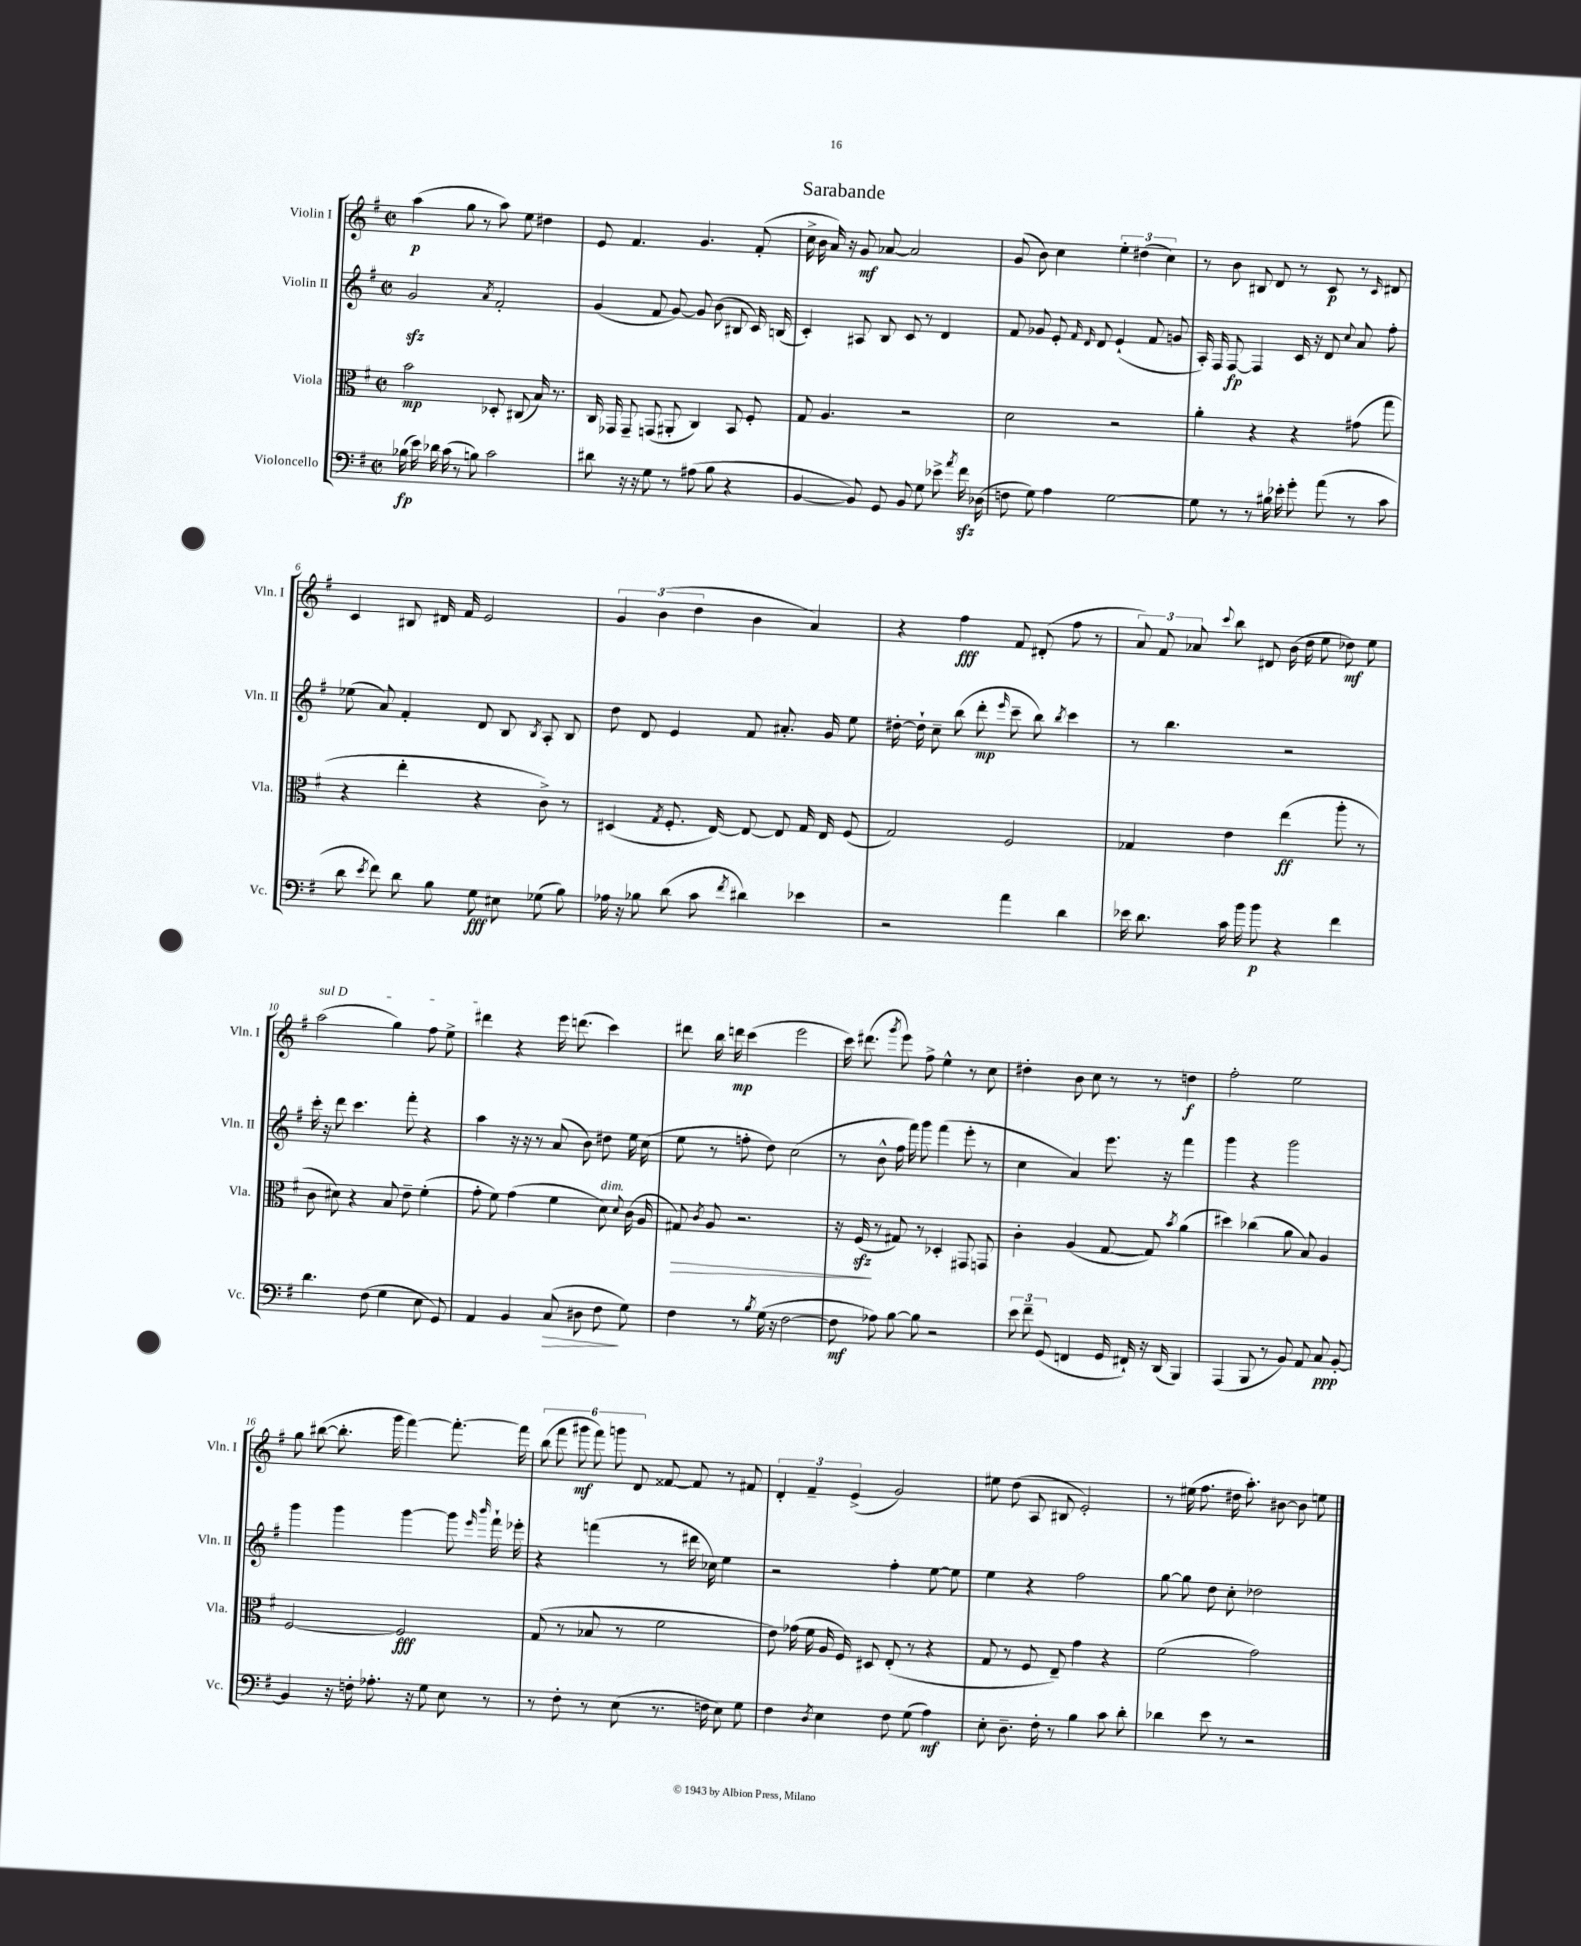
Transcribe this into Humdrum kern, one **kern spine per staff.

**kern	**kern	**kern	**kern
*staff4	*staff3	*staff2	*staff1
*clefF4	*clefC3	*clefG2	*clefG2
*k[f#]	*k[f#]	*k[f#]	*k[f#]
*M2/2	*M2/2	*M2/2	*M2/2
*met(c|)	*met(c|)	*met(c|)	*met(c|)
(16B-	2b	2g	(4aa
16e)	.	.	.
16d-	.	.	.
(16c	.	.	.
8r	.	.	8gg
8B)	.	.	8r
.	.	8qa	.
2c	8D-'	2f#'	8aa)
.	(8C#	.	8ee
.	16B)	.	4dd#
.	8.r	.	.
=	=	=	=
8d#	16C	(4g	8e
.	16GG-	.	.
16r	8GG-~	.	4.f#
16r	.	.	.
8G	(8GG	8f#	.
8r	8AA#'	[8g)	.
(8A#	4C)	8g]	4.g
8B	.	(8b	.
4r	8BB	8B#	.
.	8F#'	16c)	(8f#'
.	.	(16B	.
=	=	=	=
[4BB	8G	4c')	16cc^
.	.	.	16b
.	4.A	.	16a)
.	.	.	16r
8BB])	.	8A#	8g
8GG	.	8B	[8a-
8BB	2r	8c	2a-]
8G	.	8r	.
8e-^	.	4d	.
8qa	.	.	.
16f#	.	.	.
(16D-	.	.	.
=	=	=	=
8F	2d	8f#	(8g
8G)	.	8g-	8b)
4A	.	8e'	4cc
.	.	16qqf#	.
.	.	16qqd	.
.	.	8d	.
[2G	2r	(4e`	6ee'
.	.	.	(6dd#
.	.	8f#	.
.	.	.	6cc)
.	.	8g	.
=	=	=	=
8G]	4a'	16A')	8r
.	.	16F#	.
8r	.	[8F#	8b
8r	4r	4F#]	8B#
16B#	.	.	8d
16e-'	.	.	.
8g'	4r	16c	8r
.	.	16r	.
(8a	.	8d	8c
.	.	8qqcc	.
8r	(8g#	8a	8r
.	.	.	16qqc
8c	8gg	8ff#'	8d#
=	=	=	=
8d	4r	(8ee-	4c
8qe	.	.	.
8f#)	.	8a)	.
8d	4ee'	4f#'	8B#
8B	.	.	16d#
.	.	.	16f#
8G	4r	8d	2e
8E#	.	8B	.
.	.	8qB	.
(8G-	8c^)	8A'	.
8B)	8r	8B	.
=	=	=	=
16A-	(4D#	8dd	6g
16r	.	.	.
8B-	.	8d	.
.	.	.	(6b
.	8qG	.	.
(8d	8.F#'	4e	.
.	.	.	6dd
8c	.	.	.
.	[16E)	.	.
8qf#	.	.	.
4d#)	8E_	8f#	4b
.	8E]	8.a#'	.
4e-	16G	.	4a)
.	16E	16g	.
.	(8F#	8ee	.
=	=	=	=
2r	2G)	[16dd#'	4r
.	.	16dd#`]	.
.	.	8cc~	.
.	.	(8bb	4ff#
.	.	8ddd'	.
.	.	16qqeee	.
4a	2F#	8ccc~	8f#
.	.	8bb)	(8d#'
.	.	8qbb	.
4d	.	4ccc	8ff#
.	.	.	8r
=	=	=	=
16e-	4G-	8r	12a)
8.d	.	.	.
.	.	.	12f#
.	.	4.bb	.
.	.	.	12a-
.	.	.	8qqccc
16c	4e	.	8bb
16b	.	.	.
8b	.	.	8d#
4r	(4ee	2r	(16b
.	.	.	16dd
.	.	.	8ee
4f#	8aa'	.	8dd-)
.	8r	.	8ee
=	=	=	=
4.d	8c	16ccc'	(2aa
.	.	16r	.
.	8d#)	8ddd	.
.	4r	4.ccc	.
(8F#	.	.	.
4G	8B	.	4gg)
.	8e~	8fff#'	.
8E	(4f#'	4r	8ff#
8GG)	.	.	8ee^
=	=	=	=
4AA	8g'	4aa	4ddd#
.	8f#)	.	.
4BB	(4g	16r	4r
.	.	16r	.
.	.	8r	.
(8C	4f#	(8a	16eee
.	.	.	(8.ddd
8D#	.	8b)	.
8F#	8d)	8dd#	4ccc)
.	8qqd	.	.
8G)	(16c	16ee	.
.	16A	(16cc	.
=	=	=	=
4F#	8G#)	8ee	8ddd#
.	8qc	.	.
.	8A	8r	16bb
.	.	.	16ddd
8r	2.r	8ff'	(4ccc
8qB	.	.	.
(16G	.	8dd)	.
16r	.	.	.
[2F#	.	(2cc	2eee
=	=	=	=
8F#]	16r	8r	16ccc)
.	(16F#	.	(8.ddd#
8A-)	8r	8b^^	.
.	.	.	8qggg
[8B	8G#)	16ff#	8eee)
.	.	16fff#)	.
8B]	8r	8ggg	8ff#^
2r	4D-'	(4fff#	4ee^^
.	8GG#	8eee'	8r
.	8GG	8r	8cc
=	=	=	=
12e	4c'	4cc	4dd#'
12f#~	.	.	.
(12GG	.	.	.
4FF	(4A	4a)	8b
.	.	.	8cc
16GG	[8G	8.eee	8r
16FF#`)	.	.	.
16r	8G])	.	8r
(16DD	.	16r	.
.	8qb	.	.
4BBB)	(4a	4fff#	4dd
=	=	=	=
(4AAA	4dd#)	4ggg	2ff#'
8BBB	(4cc-	4r	.
8r	.	.	.
8BB)	8a	2ggg	2ee
8AA	8B)	.	.
8C	4A	.	.
[8BB'	.	.	.
=	=	=	=
4BB]	[2F#	4ggg	8gg
.	.	.	([8bb#
16r	.	4ggg	8.bb#']
16F'	.	.	.
8.A-'	.	.	.
.	.	.	16ggg
.	2F#]	[4ggg	[4fff#)
16r	.	.	.
8G	.	.	.
8E	.	8ggg]	8.fff#'_
.	.	16qqeee	.
.	.	16qqbbb	.
8r	.	16fff#`	.
.	.	16eee-'	16fff#]
=	=	=	=
8r	(8G	4r	(12bb
.	.	.	12fff#
8F#'	8r	.	.
.	.	.	12ggg#
8r	8B-	(4fff	12fff#)
.	.	.	12ggg
(8E	8r	.	.
.	.	.	12d
8.r	2f#	8r	[8f##
.	.	16ddd#	8f##]
16F	.	16cc-)	.
8E)	.	4ee	8r
8G	.	.	8f#
=	=	=	=
4F#	8e)	2r	6d'
.	(16g-	.	.
.	.	.	6f#~
.	16f#	.	.
8qD	.	.	.
4E	16A	.	.
.	16F#)	.	.
.	.	.	(6e^
.	8D#	.	.
8F#	(8E'	4ff#'	2g)
(8G	8r	.	.
4A)	4r	[8ee	.
.	.	8ee]	.
=	=	=	=
8E'	8G	4ee	8ee#
8.D~	8r	.	(8dd
.	8F#	4r	8A
16F#'	.	.	.
8r	8E~)	.	8B#
4B	4g	2ff#	2e')
8c	4r	.	.
8d'	.	.	.
=	=	=	=
4d-	(2f#	[8gg	8r
.	.	8gg]	(16ee#
.	.	.	8.ff#
8e	.	8dd	.
8r	.	8cc'	16dd#
.	.	.	8.aa')
2r	2g)	2dd-	.
.	.	.	[8b#
.	.	.	8b#]
.	.	.	8ee
==	==	==	==
*-	*-	*-	*-
